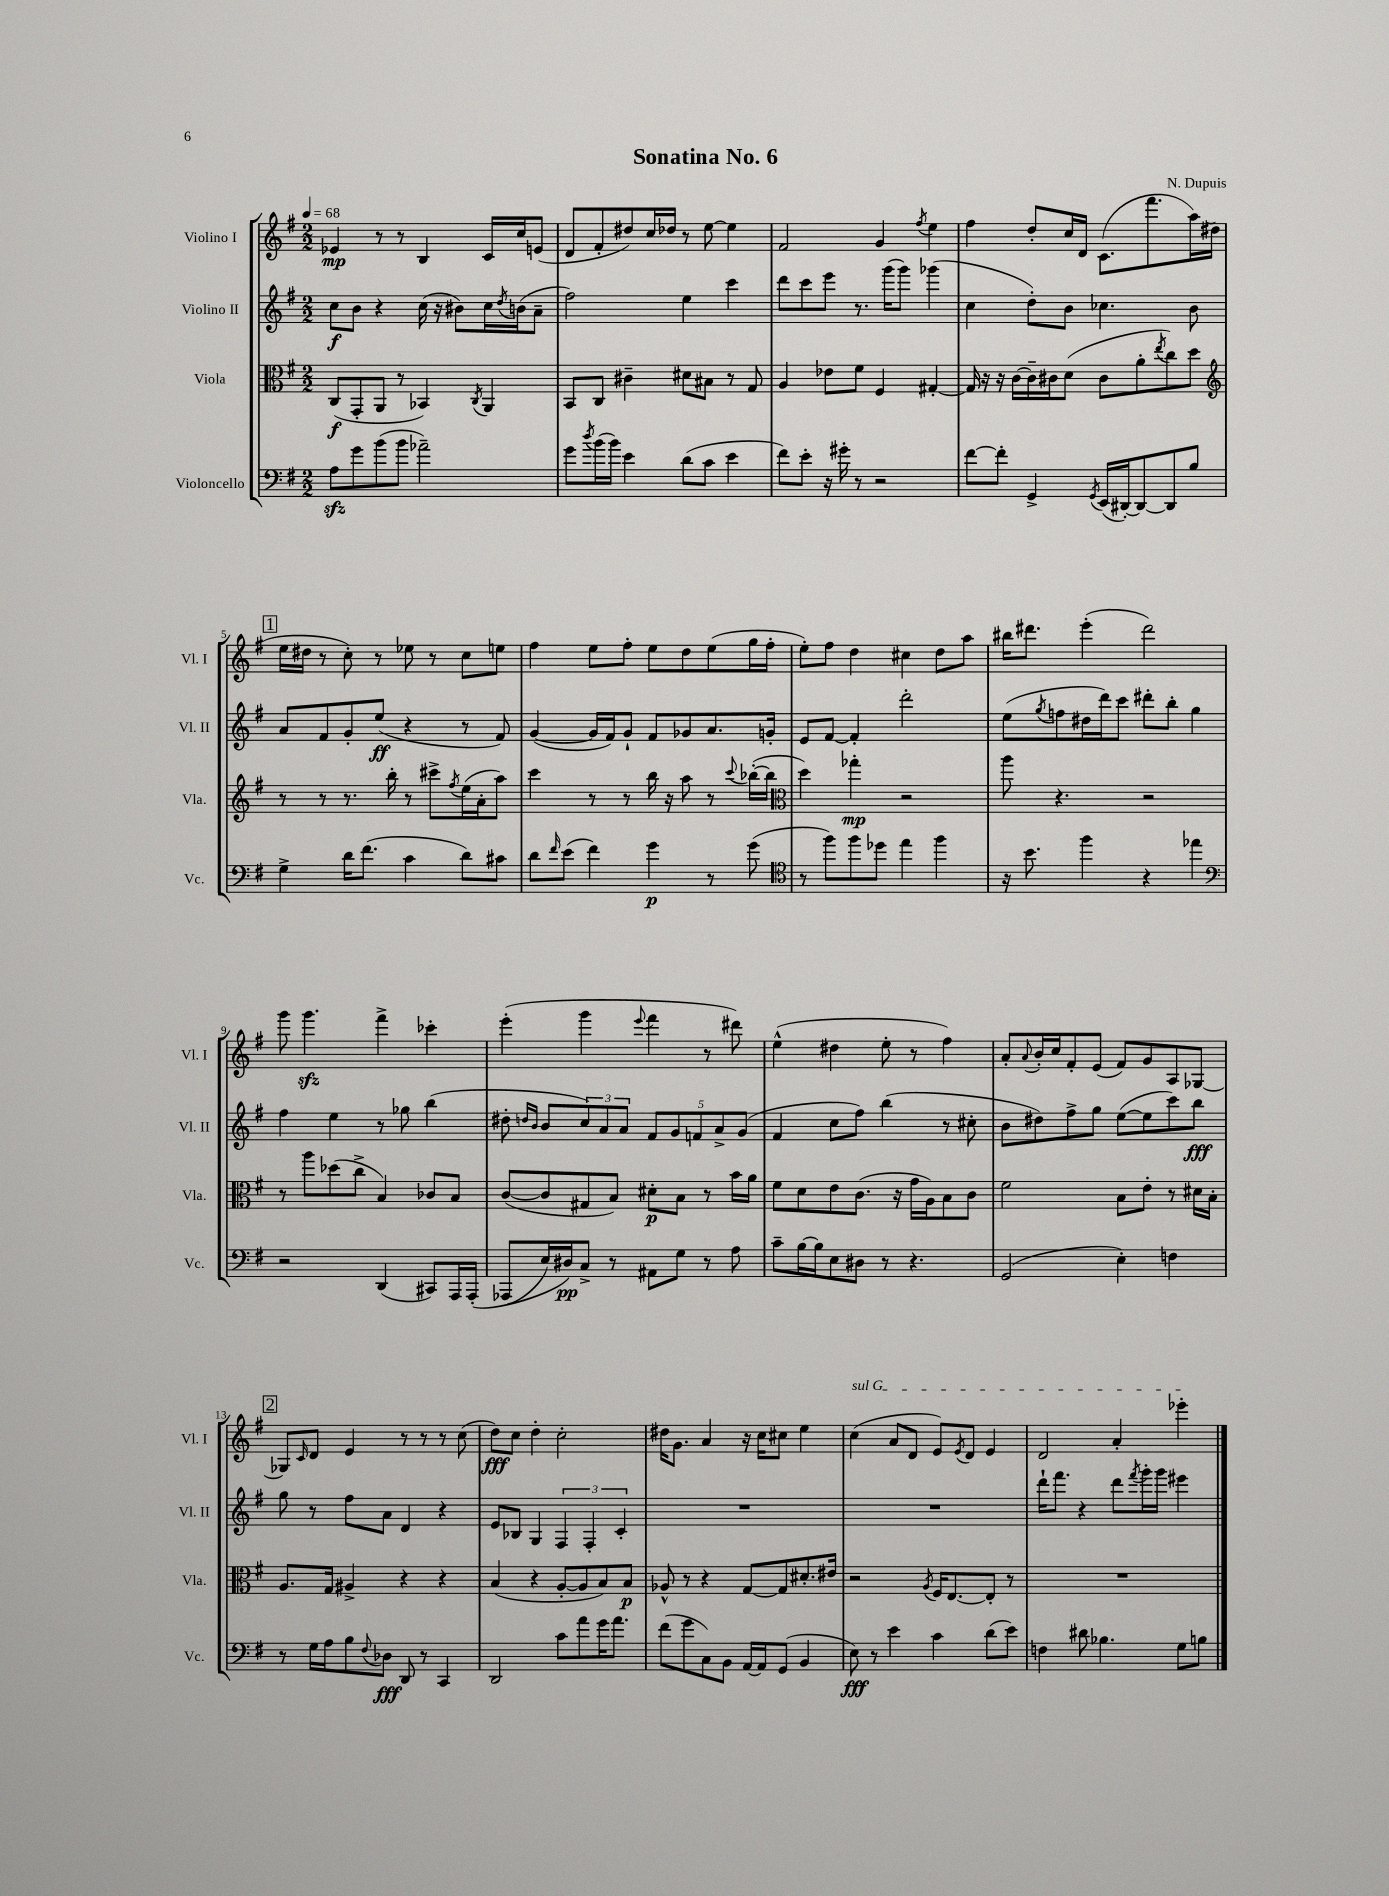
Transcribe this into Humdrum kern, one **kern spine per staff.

**kern	**kern	**kern	**kern
*staff4	*staff3	*staff2	*staff1
*clefF4	*clefC3	*clefG2	*clefG2
*k[f#]	*k[f#]	*k[f#]	*k[f#]
*M2/2	*M2/2	*M2/2	*M2/2
*MM68	*MM68	*MM68	*MM68
8A\L	(8C/L	8cc\L	4e-/
8g\	8GG'/	8b\J	.
(8b\	8AA/J	4r	8r
8b\J	8r	.	8r
2a-~\)	4BB-/)	(16cc\	4B/
.	.	16r	.
.	.	8b#\L)	.
.	8qC/	.	.
.	4AA/	16cc\L	16c/LL
.	.	8qdd/	.
.	.	(16b\J	16cc/J
.	.	8a~\J	(8e/J
=	=	=	=
8g\L	8BB/L	2ff#\)	8d/L
8qdd/	.	.	.
(16b\L	8C/J	.	8f#'/
16b\JJ)	.	.	.
4e\	4c#~\	.	8dd#/)
.	.	.	16cc/L
.	.	.	16dd-/JJ
(8d\L	8d#\L	4ee\	8r
8c\J	8B#\J	.	[8ee\
4e\	8r	4ccc\	4ee\]
.	8G/	.	.
=	=	=	=
8f#\L)	4A/	8ddd\L	2f#/
8e'\J	.	8ccc\	.
16r	8e-\L	8eee\J	.
16g#'\	.	.	.
8r	8f#\J	8.r	.
2r	4F#/	.	4g/
.	.	(16ggg\LK	.
.	.	8ggg\J)	.
.	.	.	8qff#/
.	[4G#'/	(4ggg-\	4ee\
=	=	=	=
[8f#\L	16G#/]	4cc\	4ff#\
.	16r	.	.
8f#'\]J	16r	.	.
.	[16c\LL	.	.
4GG^/	16c~\]	8dd'\L)	8dd'/L
.	16c#\J	.	.
.	(8d\J	8b\J	16cc/L
.	.	.	16d/JJ
8qGG/	.	.	.
(16EE/LL	8c#\L	4.cc-\	(8.c\L
[16DD#'/J)	.	.	.
8DD#/_	8a'\	.	.
.	.	.	8.fff#\
.	8qee/	.	.
8DD#/]	8cc\)	.	.
8B/J	8dd\J	8b\	16aa\L)
.	.	.	(16dd#\JJ
=	=	=	=
*	*clefG2	*	*
4G^\	8r	8a/L	16ee\LL
.	.	.	16dd#\JJ
.	8r	8f#/	8r
16d\LK	8.r	8g'/	8cc'\)
(8.f#\J	.	.	.
.	.	(8ee/J	8r
.	16bb'\	.	.
4c\	8r	4r	8ee-\
.	8ccc#^\L	.	8r
.	8qff#/	.	.
8d\L)	(16ee\L	8r	8cc\L
.	16a'\J	.	.
8c#\J	8aa\J)	8f#/)	8ee\J
=	=	=	=
8d\L	4ccc\	([4g/	4ff#\
16qqf#/	.	.	.
(8e\J	.	.	.
4f#\)	8r	16g/]LL	8ee\L
.	.	16f#/J)	.
.	8r	8g`/J	8ff#'\J
4g\	16bb\	8f#/L	8ee\L
.	16r	.	.
.	8aa\	8g-/	8dd\
8r	8r	8.a/	(8ee\
.	8qqccc/	.	.
(8g\	([16bb-'\LL	.	16gg\L
.	16bb-\]JJ	16g'/Jk	16ff#'\JJ
=	=	=	=
*clefC4	*clefC3	*	*
8r	4dd\)	8e/L	8ee'\L)
8ff#\L)	.	[8f#/J	8ff#\J
8ff#\	4gg-'\	4f#'/]	4dd\
8dd-\J	.	.	.
4ee\	2r	2ddd'\	4cc#\
4ff#\	.	.	8dd\L
.	.	.	8aa\J
=	=	=	=
16r	8aa\	(8ee\L	16bb#\LK
8.b\	.	.	8.ddd#\J
.	.	8qgg/	.
.	4.r	8ff\	.
4ff#\	.	16dd#\L	(4eee'\
.	.	16ddd\J)	.
.	.	8ccc\J	.
4r	2r	8ddd#'\L	2ddd#\)
.	.	8bb'\J	.
4ee-\	.	4gg\	.
=	=	=	=
*clefF4	*	*	*
2r	8r	4ff#\	8ggg\
.	8aa\L	.	4.ggg\
.	(8dd-\	4ee\	.
.	8cc^\J	.	.
(4DD/	4B/)	8r	4fff#^\
.	.	8gg-\	.
8CC#/L)	8c-/L	(4bb\	4ccc-'\
16AAA/L	8B/J	.	.
&(16AAA'/JJ	.	.	.
=	=	=	=
(8AAA-/L	([8c/L	8dd#'\	(4eee'\
.	.	16qqdd/LL	.
.	.	16qqb/JJ	.
16E/L)	8c/]	8b/L	.
16D#/J&)	.	.	.
8C^/J	8G#/	12cc/)	4ggg\
.	.	12a/	.
8r	8B/J)	.	.
.	.	12a/J	.
.	.	.	8qqeee/
8AA#\L	8d#'\L	10f#/L	4fff#\
.	.	10g/	.
8G\J	8B\J	.	.
.	.	10f/	.
8r	8r	.	8r
.	.	10a^/	.
8A\	16b\LL	.	8ddd#\)
.	.	(10g/J	.
.	16a\JJ	.	.
=	=	=	=
8c~\L	8f#\L	4f#/	(4ee^^\
[16B\L	8d\	.	.
16B\]J	.	.	.
8E\	8e\	8cc\L	4dd#\
8D#\J	(8.c\J	8ff#\J)	.
8r	.	(4bb\	8ee'\
.	16r	.	.
4.r	16g\LL	.	8r
.	16A\J)	.	.
.	8B\	8r	4ff#\)
.	8c\J	8cc#'\	.
=	=	=	=
(2GG/	2f#\	8b\L	8a'/L
.	.	.	8qqa/
.	.	8dd#\)	16b'/L
.	.	.	16cc/J
.	.	8ff#^\	8f#'/
.	.	8gg\J	(8e/J
4E'\)	8B\L	([8ee\L	8f#/L)
.	8e'\J	8ee\]	8g/
4F\	8r	8ccc\)	8A/
.	16d#\LL	8bb\J	[8G-/J
.	16B'\JJ	.	.
=	=	=	=
8r	8.A/L	8gg\	8G-/]L
.	.	.	16qqc/
16G\LL	.	8r	8d/J
16A\J	16G/Jk	.	.
8B\	4A#^/	8ff#\L	4e/
8qqF#/	.	.	.
8D-\J	.	8a\J	.
8DD/	4r	4d/	8r
8r	.	.	8r
4CC/	4r	4r	8r
.	.	.	(8cc\
=	=	=	=
2DD/	(4B/	8e/L	8dd\L)
.	.	8B-/J	8cc\J
.	4r	4G/	4dd'\
8c\L	[8A'/L	6F#/	2cc'\
8a\	8A/]	.	.
.	.	6F#'/	.
16g\K	8B/)	.	.
8.a\J	.	.	.
.	.	6c'/	.
.	8B/J	.	.
=	=	=	=
(8f#\L	8A-^^/	1r	16dd#\LK
.	.	.	8.g\J
8g\	8r	.	.
8C\)	4r	.	4a/
8BB\J	.	.	.
[16AA/LL	[8G/L	.	16r
16AA/]J	.	.	16cc\LK
(8GG/J	8G/]	.	8cc#\J
4BB/	8.d#'/	.	4ee\
.	16e#/Jk	.	.
=	=	=	=
8E\)	2r	1r	(4cc\
8r	.	.	.
4e\	.	.	8a/L
.	.	.	8d/J
.	8qA/	.	.
4c\	16F#/LK	.	8e/L)
.	[8.E/	.	.
.	.	.	8qe/
.	.	.	8d/J
(8d\L	8E'/]J	.	4e/
8e\J)	8r	.	.
=	=	=	=
4F\	1r	16ddd`\LK	2d/
.	.	8.fff#\J	.
8d#\	.	4r	.
4.B-\	.	.	.
.	.	8ddd\L	4a'/
.	.	8qfff#/	.
.	.	16ggg'\L	.
.	.	16ggg\JJ	.
8G\L	.	4eee#\	4eee-'\
8B\J	.	.	.
==	==	==	==
*-	*-	*-	*-
